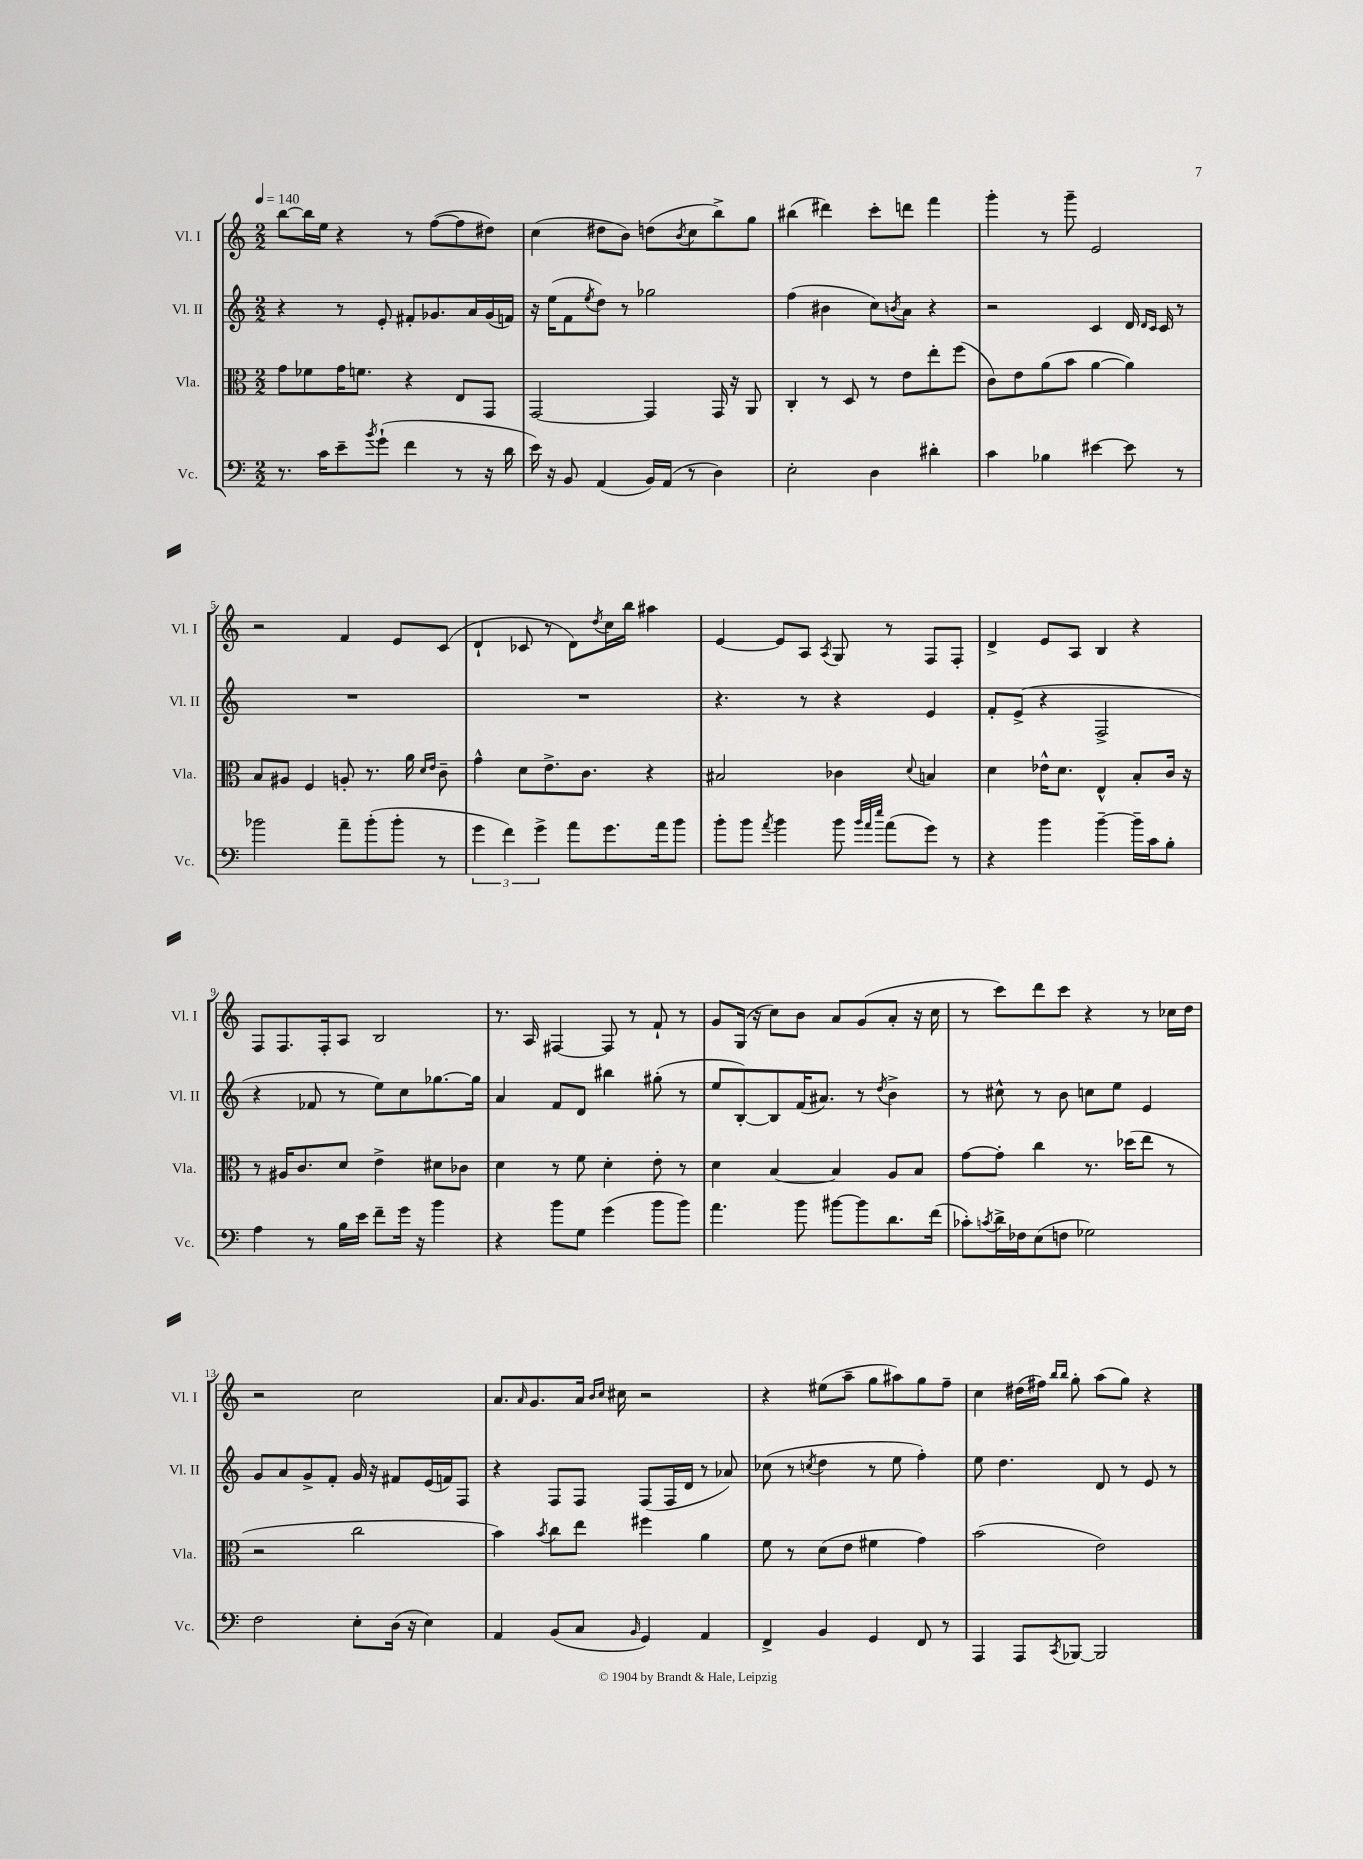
<<
\new StaffGroup <<
\new Staff = "s0" \with { instrumentName = "Vl. I" shortInstrumentName = "Vl. I" } {
    \clef treble \key c \major \numericTimeSignature \time 2/2 \tempo 4 = 140
    b''8~ b''16 e''16 r4 r8 f''8~( f''8 dis''8) |
    c''4( dis''8 b'8) d''8( \acciaccatura { b'8 } c''8 b''8->) g''8 |
    bis''4( dis'''4) c'''8-. d'''8 f'''4 |
    g'''4-. r8 g'''8-- e'2 |
    r2 f'4 e'8 c'8( |
    d'4-! ces'8 r8 d'8) \acciaccatura { d''8 } c''16 b''16 ais''4 |
    e'4~ e'8 a8 \acciaccatura { a8 } g8 r8 f8 f8-. |
    d'4-> e'8 a8 b4 r4 |
    f8 f8. f16-. a8 b2 |
    r8. a16 fis4~ fis8 r8 f'8-! r8 |
    g'8 g16( r16 c''8) b'8 a'8 g'8( a'8-. r16 c''16 |
    r8 c'''8) d'''8 c'''8 r4 r8 ces''16 d''16 |
    r2 c''2 |
    a'8. \grace { a'16 } g'8. a'16 \grace { b'16 c''16 } cis''16 r2 |
    r4 eis''8( a''8-- g''8 ais''8) g''8 f''8-- |
    c''4 dis''16( fis''16) \grace { b''16 b''16 } g''8-. a''8( g''8) r4 \bar "|." |
}
\new Staff = "s1" \with { instrumentName = "Vl. II" shortInstrumentName = "Vl. II" } {
    \clef treble \key c \major \numericTimeSignature \time 2/2
    r4 r8 e'8-. fis'8-. ges'8. a'16 ges'16( f'16) |
    r16 e''16( f'8 \acciaccatura { e''8 } d''8) r8 ges''2 |
    f''4( bis'4 c''8) \acciaccatura { b'8 } a'8 r4 |
    r2 c'4 d'16 \grace { d'16 c'16 } c'16 r8 |
    R1 |
    R1 |
    r4. r8 r4 e'4 |
    f'8-. e'8->( r4 f2-> |
    r4 fes'8 r8 e''8) c''8 ges''8.~ ges''16 |
    a'4 f'8 d'8 bis''4 gis''8-.( r8 |
    e''8 b8~-.) b8 f'16( ais'8.) r8 \acciaccatura { d''8 } b'4-> |
    r8 cis''8-^ r8 b'8 c''8 e''8 e'4 |
    g'8 a'8 g'8-> f'8-. g'16 r16 fis'8 e'16( f'16) f8 |
    r4 f8 f8 f8( f16 d'16 r8 aes'8) |
    ces''8( r8 \acciaccatura { c''8 } d''4 r8 e''8 f''4-.) |
    e''8 d''4. d'8 r8 e'8 r8 \bar "|." |
}
\new Staff = "s2" \with { instrumentName = "Vla." shortInstrumentName = "Vla." } {
    \clef alto \key c \major \numericTimeSignature \time 2/2
    g'8 fes'8 g'16 f'8. r4 e8 g,8 |
    g,2~ g,4 g,16 r16 a,8 |
    c4-. r8 d8 r8 e'8 e''8-. f''8( |
    c'8) e'8 a'8( b'8 a'4~ a'4) |
    b8 ais8 f4 a8-. r8. a'16 \grace { d'16 e'16 } c'8-- |
    g'4-^ d'8 e'8.-> c'8. r4 |
    bis2 ces'4 \appoggiatura { d'8 } b4 |
    d'4 ees'16-^ d'8. e4-^ b8-. c'16 r16 |
    r8 ais16 c'8. d'8 e'4-> dis'8 ces'8 |
    d'4 r8 f'8 d'4-. e'8-. r8 |
    d'4 b4~ b4 a8 b8 |
    g'8~ g'8-. c''4 r8. des''16( e''8 r8 |
    r2 c''2 |
    b'4) \acciaccatura { b'8 } c''8 e''8 fis''4 a'4 |
    f'8 r8 d'8( e'8 fis'4 g'4) |
    b'2( e'2) \bar "|." |
}
\new Staff = "s3" \with { instrumentName = "Vc." shortInstrumentName = "Vc." } {
    \clef bass \key c \major \numericTimeSignature \time 2/2
    r8. c'16 e'8-- \acciaccatura { b'8 } g'8-!( f'4 r8 r16 d'16 |
    e'16) r16 b,8 a,4( b,16) a,16( r8 d4) |
    e2-. d4 dis'4-. |
    c'4 bes4 eis'4~ eis'8 r8 |
    bes'2 a'8-- bes'8-.( bes'8-. r8 |
    \tuplet 3/2 { g'4 f'4) g'4-> } a'8 g'8. a'16 b'8 |
    b'8-. b'8 \acciaccatura { a'8 } b'4 b'8 \grace { b'32 a'32 e''32 } a'8( g'8) r8 |
    r4 b'4 b'4~-- b'16-- c'16 b8-. |
    a4 r8 b16 e'16 f'8-- g'16 r16 b'4 |
    r4 b'8 g8 g'4( b'8 b'8) |
    a'4. b'8 bis'8~ bis'8 d'8. f'16( |
    ces'8-.) \acciaccatura { c'8 } d'16-> fes16 e8( f8 ges2) |
    f2 e8-. d16( r16 e4) |
    a,4 b,8( c8 \grace { b,16 } g,4) a,4 |
    f,4-> b,4 g,4 f,8 r8 |
    a,,4 a,,8 \acciaccatura { c,8 } bes,,8~ bes,,2 \bar "|." |
}
>>
>>
